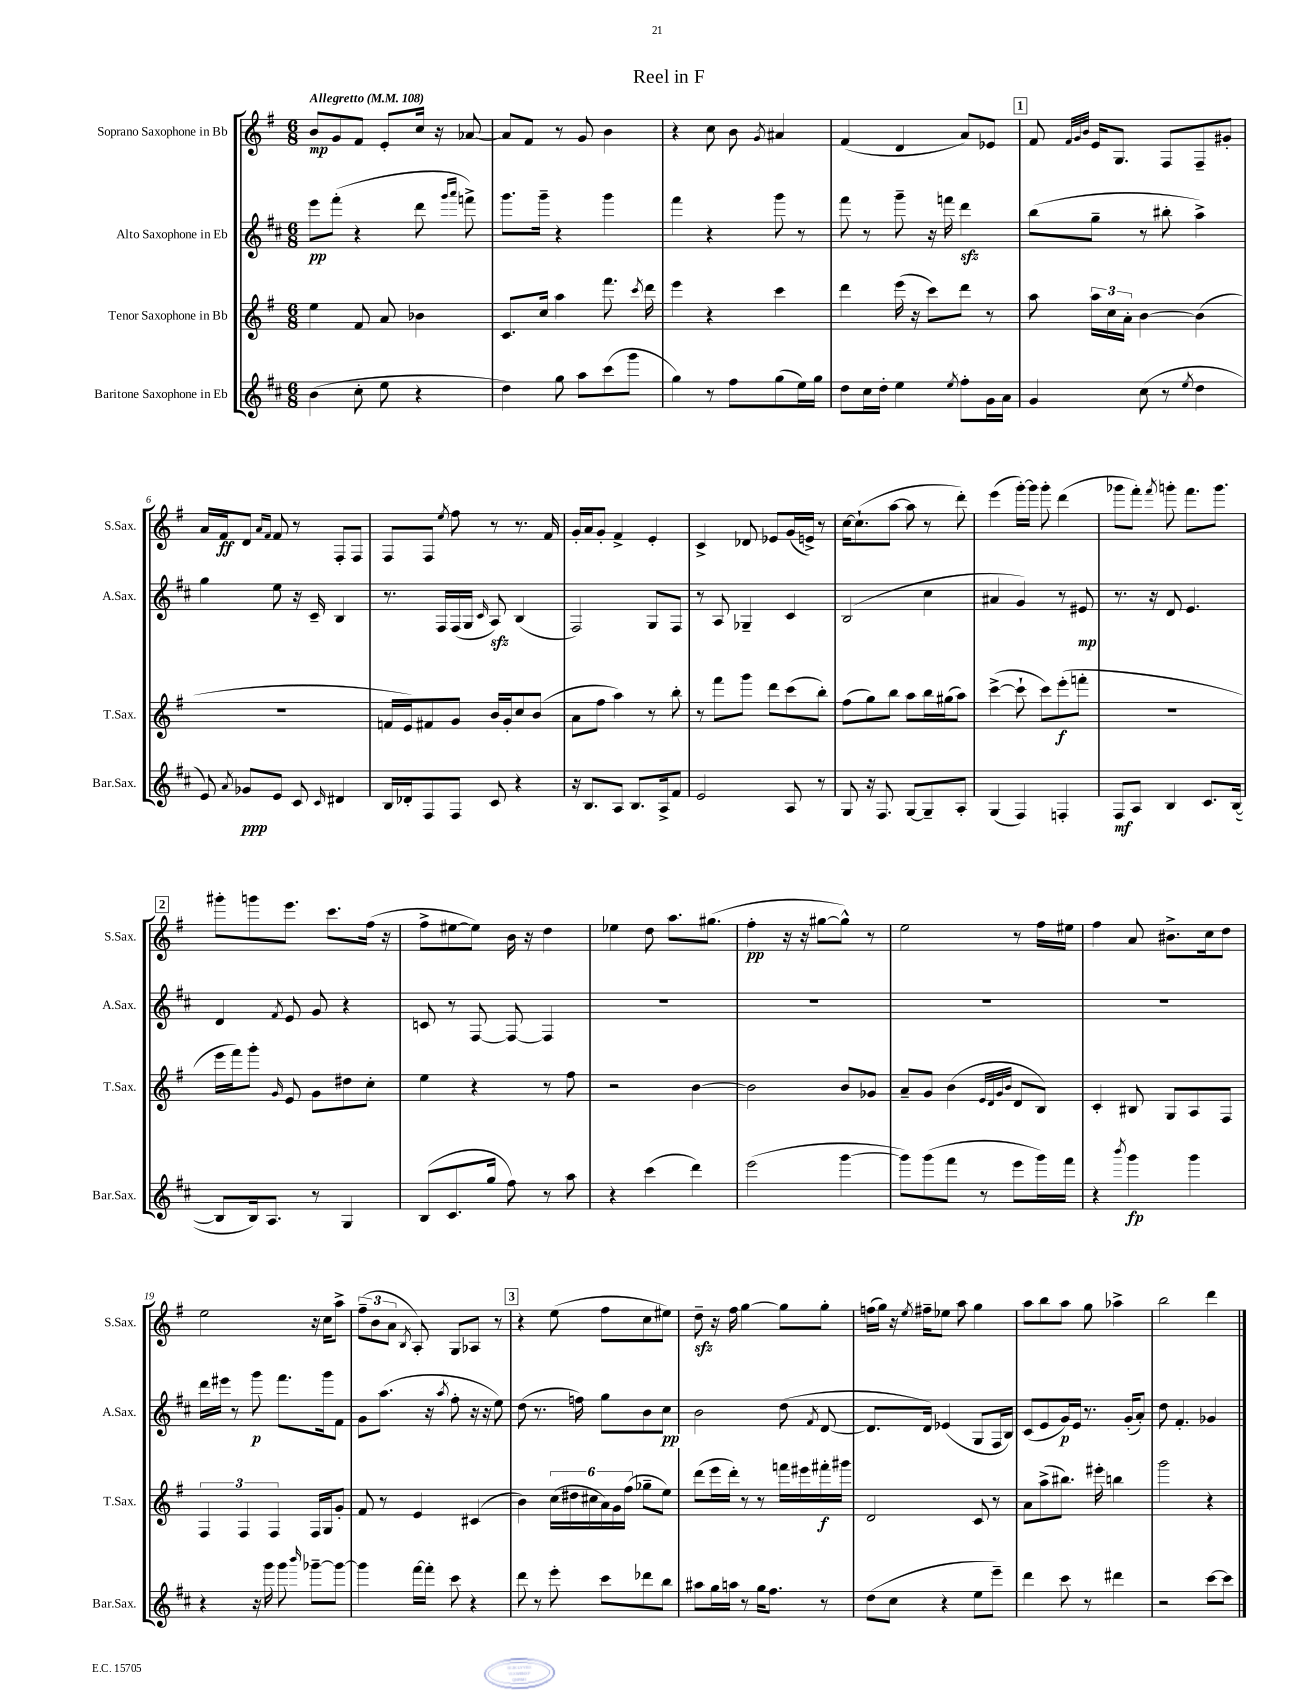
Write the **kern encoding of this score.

**kern	**kern	**kern	**kern
*staff4	*staff3	*staff2	*staff1
*clefG2	*clefG2	*clefG2	*clefG2
*k[f#c#]	*k[f#]	*k[f#c#]	*k[f#]
*M6/8	*M6/8	*M6/8	*M6/8
*MM108	*MM108	*MM108	*MM108
(4b	4ee	8eee	8b
.	.	(8fff#'	8g
8cc#'	8f#	4r	8f#
8ee	8a	.	8e'
4r	4b-	8ddd	16cc
.	.	.	16r
.	.	16qqggg	.
.	.	16qqaaa	.
.	.	8fff^)	[8a-
=	=	=	=
4dd)	8.c	8.ggg	8a-]
.	.	.	8f#
.	16cc	16ggg~	.
8gg	4aa	4r	8r
8aa	.	.	8g
(8ccc#	8.fff#	4ggg	4b
8ggg	.	.	.
.	8qccc	.	.
.	16ddd	.	.
=	=	=	=
4gg)	4eee	4fff#	4r
8r	4r	4r	8cc
8ff#	.	.	8b
.	.	.	8qg
(8gg	4ccc	8ggg	4a#
16ee)	.	8r	.
16gg	.	.	.
=	=	=	=
8dd	4ddd	8fff#	(4f#
16cc#	.	8r	.
16dd'	.	.	.
4ee	(16eee	8ggg~	4d
.	16r	.	.
.	8ccc)	16r	.
.	.	16fff	.
8qee	.	.	.
8ff#'	8ddd	4ddd	8a)
16g	8r	.	8e-
16a	.	.	.
=	=	=	=
4g	8aa	(8bb	8f#
.	.	.	32qqf#
.	.	.	32qqg
.	.	.	32qqb
.	24aa	8gg~	16e
.	24cc	.	.
.	.	.	8.G
.	24a'	.	.
(8cc#	[4b	8r	.
8r	.	8bb#'	8F#
8qee	.	.	.
4dd	(4b]	4aa^)	8F#~
.	.	.	8g#'
=	=	=	=
8e)	2.r	4gg	16a
.	.	.	16f#
8qa	.	.	.
8g-	.	.	8d
.	.	.	16qqa
.	.	.	16qqf#
8e	.	8ee	8f#
8c#	.	16r	8r
.	.	16c#~	.
16qqc#	.	.	.
4d#	.	4B	8F#'
.	.	.	8F#
=	=	=	=
16B	16f	8.r	8F#
16d-'	16e)	.	.
8F#	8f#	.	8F#
.	.	16F#	.
.	.	.	8qee
8F#	8g	(16F#	8ff#
.	.	16G	.
.	.	16qqc#	.
8c#	16b	8A)	8r
.	16g'	.	.
4r	8cc	(4B	8.r
.	(8b	.	.
.	.	.	16f#
=	=	=	=
16r	8a	2F#)	16g'
8.B	.	.	16a
.	8ff#	.	8g'
8A	4aa)	.	4f#^
8.B	.	.	.
.	8r	8G	4e'
16A^	.	.	.
8f#	8bb'	8F#	.
=	=	=	=
2e	8r	8r	4c^
.	8fff#	8A	.
.	8ggg	4G-~	8d-
.	8ddd	.	8e-
8A	(8ccc	4c#	(16g
.	.	.	16e^)
8r	8bb')	.	8r
=	=	=	=
8G	(8ff#	(2B	[16cc
.	.	.	(8.cc`]
16r	8gg)	.	.
8.F#	.	.	.
.	8bb	.	[8aa
[8G	8aa	.	8aa]
8G~]	16bb	4cc#	8r
.	(16gg#	.	.
8A'	8aa)	.	8ddd')
=	=	=	=
(4G	([4ccc^	4a#	(4eee
4F#)	8ccc`]	4g)	[16ggg')
.	.	.	16ggg]
.	8ccc)	.	8ggg'
4F'	(8eee'	8r	(4ddd
.	8fff'	8e#	.
=	=	=	=
8F#	2.r	8.r	8ggg-
8A	.	.	8fff#')
.	.	16r	.
.	.	.	8qfff#
4B	.	8d	8ggg'
.	.	4.e	8.fff#
8.c#	.	.	.
.	.	.	8.ggg
([16B	.	.	.
=	=	=	=
8B]	16eee	4d	8ggg#'
.	16fff#)	.	.
16B)	8ggg'	.	8ggg
8.A	.	.	.
.	16qqg	8qf#	.
.	8e	8e	8.eee
8r	8g	8g	.
.	.	.	8.ccc
4G	8dd#	4r	.
.	8cc'	.	(16ff#
.	.	.	16r
=	=	=	=
(8B	4ee	8c	8ff#^
8.c#	.	8r	[8ee#
.	4r	[8F#	8ee#])
16gg	.	.	.
8ff#)	.	8F#_	16b
.	.	.	16r
8r	8r	4F#]	4dd
8aa	8ff#	.	.
=	=	=	=
4r	2r	2.r	4ee-
(4ccc#	.	.	8dd
.	.	.	8.aa
4ddd)	[4b	.	.
.	.	.	(8.gg#
=	=	=	=
(2eee	2b]	2.r	4ff#'
.	.	.	16r
.	.	.	16r
.	.	.	[8gg#
[4ggg	8b	.	8gg#^^])
.	8g-	.	8r
=	=	=	=
8ggg])	8a~	2.r	2ee
(8ggg	8g	.	.
8fff#	(4b	.	.
8r	.	.	.
.	32qqe	.	.
.	32qqd	.	.
.	32qqg	.	.
.	32qqb	.	.
8eee	8d	.	8r
16ggg)	8B)	.	16ff#
16fff#	.	.	16ee#
=	=	=	=
4r	4c'	2.r	4ff#
8qbbb	.	.	.
4ggg	8B#	.	8a
.	8G	.	8.b#^
4ggg	8A	.	.
.	.	.	16cc
.	8F#	.	8dd
=	=	=	=
4r	6F#	16ddd	2ee
.	.	16eee#	.
.	.	8r	.
.	6F#	.	.
16r	.	8ggg	.
16ggg	.	.	.
.	6F#	.	.
8ggg	.	8.fff#	.
16qqbbb	.	.	.
[8ggg-~	16F#	.	16r
.	16G	16ggg	16cc
8ggg-_	8g'	8f#	8aa^
=	=	=	=
4ggg-]	8f#	8g	(12ff#~
.	.	.	12b
.	8r	(8.aa	.
.	.	.	12a
.	.	.	8qB
[16fff#	4e	.	8A')
16fff#']	.	16r	.
.	.	8qaa	.
8ccc#	.	8ff#'	8G
4r	(4c#	16r	8A-
.	.	16r	.
.	.	8ee)	8r
=	=	=	=
8ddd	4b)	(8dd	4r
8r	.	8.r	.
8eee'	(24cc	.	(8ee
.	24dd#	.	.
.	.	16ff)	.
.	24cc#	.	.
8ccc#	24a)	8gg	8ff#
.	24g	.	.
.	(24ff#	.	.
8ddd-	8gg-~	8b	8cc
8bb	8ee)	8cc#	8ee#)
=	=	=	=
8aa#	(8ddd	2b	8dd~
16gg	16eee	.	16r
16aa	16ddd')	.	16ff#
8r	8r	.	[4gg
16gg	8r	.	.
8.ff#	.	.	.
.	16fff	(8dd	8gg]
.	16eee#	.	.
.	.	8qf#	.
8r	16fff#'	[8d	8gg'
.	16ggg#	.	.
=	=	=	=
(8dd	2d	8.d]	(16ff
.	.	.	16gg)
8cc#	.	.	16r
.	.	.	8qee
.	.	16d)	16ff#~
4r	.	(4e-	8ee-
.	.	.	8aa
8ee	8c	8G	4gg
8eee~)	8r	16F#	.
.	.	16B)	.
=	=	=	=
4ddd	8a	(8c#	8aa
.	(8aa^	8e	8bb
8ccc#	8.bb#)	16g)	8aa
.	.	16e	.
8r	.	8.r	8gg
.	16eee#'	.	.
4ddd#	4bb	.	4aa-^
.	.	(16g'	.
.	.	8a')	.
=	=	=	=
2r	2ggg	8dd	2bb
.	.	4.f#'	.
[8ccc#	4r	4g-	4ddd
8ccc#]	.	.	.
==	==	==	==
*-	*-	*-	*-
